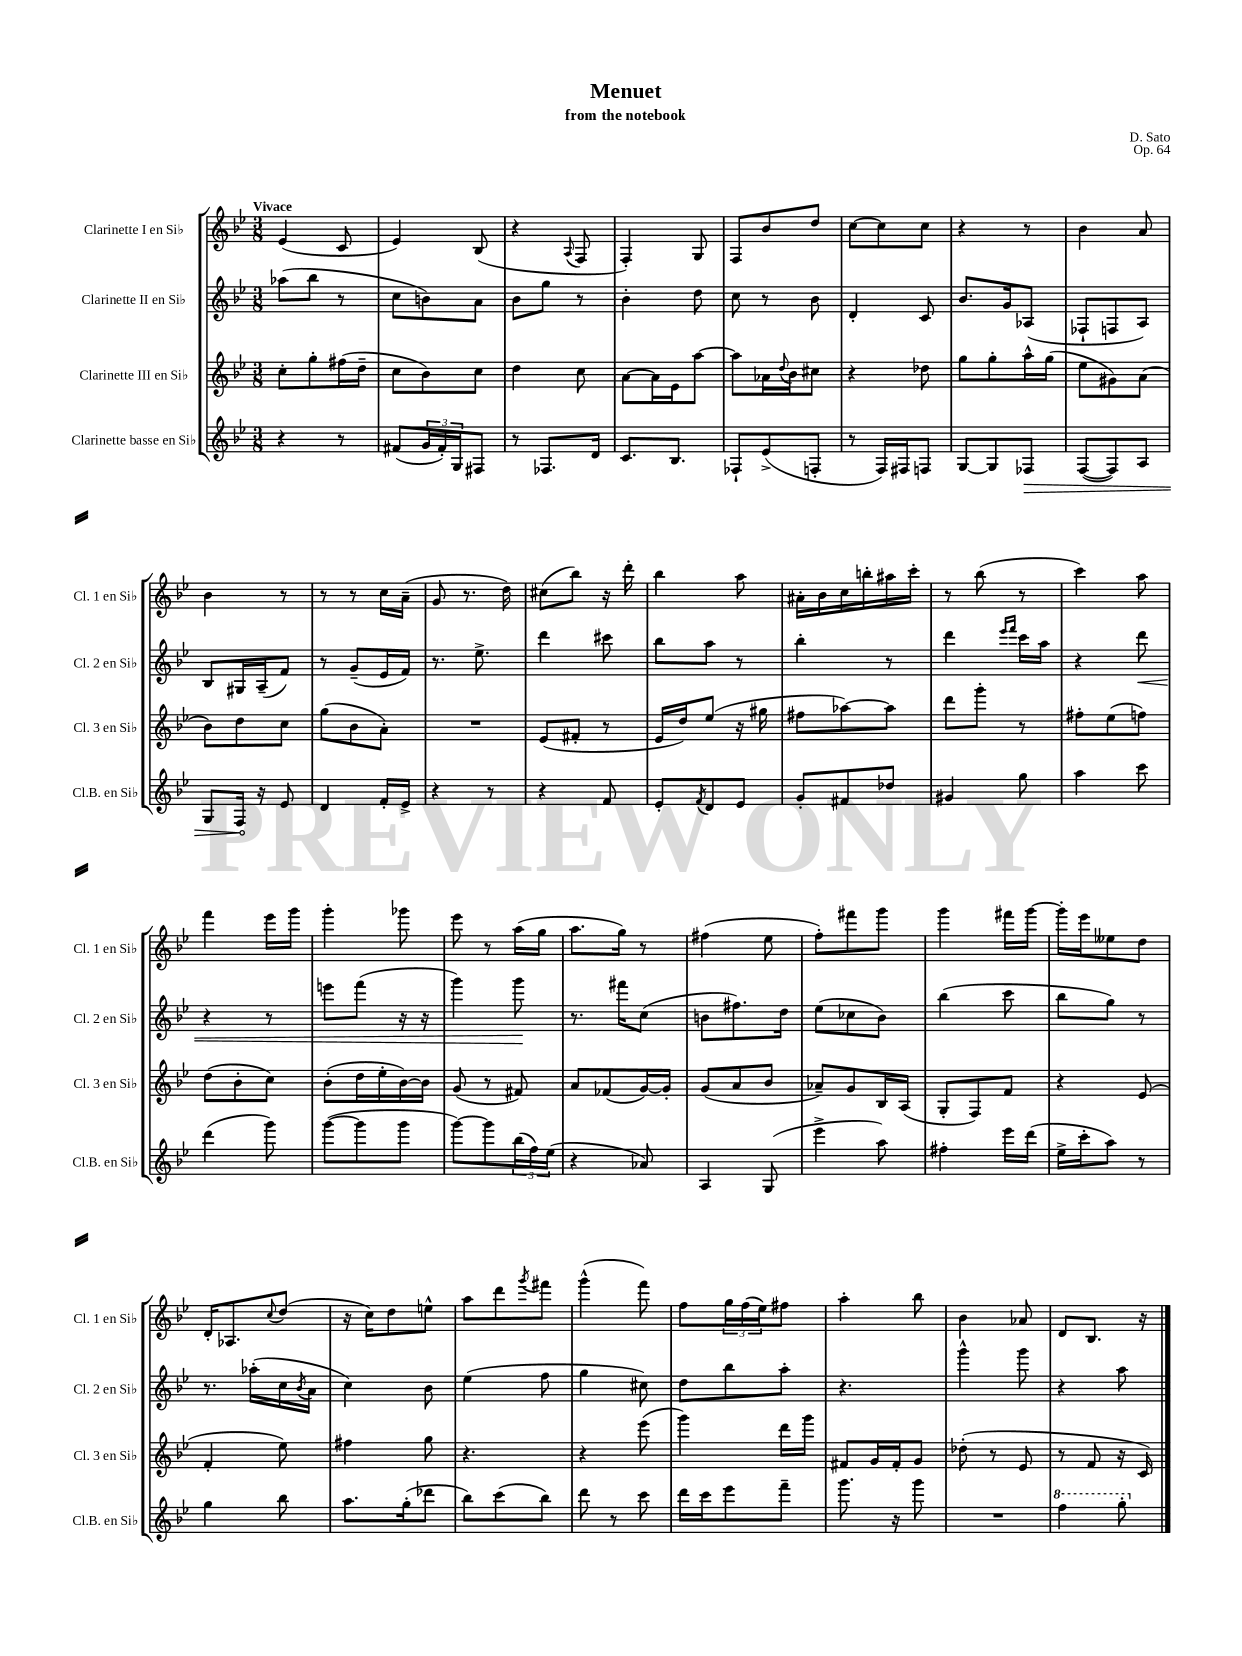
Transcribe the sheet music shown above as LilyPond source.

\header { title = "Menuet" composer = "D. Sato" subtitle = "from the notebook" opus = "Op. 64" }
<<
\new StaffGroup <<
\new Staff = "s0" \with { instrumentName = "Clarinette I en Sib" shortInstrumentName = "Cl. 1 en Sib" } {
    \clef treble \key bes \major \numericTimeSignature \time 3/8 \tempo "Vivace"
    ees'4( c'8 |
    ees'4) bes8( |
    r4 \appoggiatura { a8 } f8 |
    f4-.) g8 |
    f8 bes'8 d''8 |
    c''8~ c''8 c''8 |
    r4 r8 |
    bes'4 a'8 |
    bes'4 r8 |
    r8 r8 c''16 a'16--( |
    g'8 r8. d''16) |
    cis''8( bes''8) r16 d'''16-. |
    bes''4 a''8 |
    ais'16-. bes'16 c''16 b''16-. ais''16 c'''16-. |
    r8 bes''8( r8 |
    c'''4) a''8 |
    f'''4 ees'''16 g'''16 |
    g'''4-. ges'''8 |
    ees'''8 r8 a''16( g''16 |
    a''8. g''16) r8 |
    fis''4( ees''8 |
    f''8-.) fis'''8 g'''8 |
    g'''4 fis'''16 g'''16~ |
    g'''16-. ees'''16 eeses''8 d''8 |
    d'16-. aes8. \appoggiatura { c''8 } d''8( |
    r16 c''16) d''8 e''8-^ |
    a''8 d'''8 \acciaccatura { g'''8 } fis'''8 |
    g'''4-^( f'''8) |
    f''8 \tuplet 3/2 { g''16 f''16( ees''16) } fis''8 |
    a''4-. bes''8 |
    bes'4 aes'8 |
    d'8 bes8. r16 \bar "|." |
}
\new Staff = "s1" \with { instrumentName = "Clarinette II en Sib" shortInstrumentName = "Cl. 2 en Sib" } {
    \clef treble \key bes \major \numericTimeSignature \time 3/8
    aes''8( bes''8 r8 |
    c''8 b'8) a'8 |
    bes'8 g''8 r8 |
    bes'4-. d''8 |
    c''8 r8 bes'8 |
    d'4-. c'8 |
    bes'8. g'16 aes8( |
    fes8-! f8 a8) |
    bes8 gis16 a16--( f'8) |
    r8 g'8--( ees'16 f'16) |
    r8. ees''8.-> |
    d'''4 cis'''8 |
    bes''8 a''8 r8 |
    bes''4-. r8 |
    d'''4 \grace { ees'''16 f'''16 } c'''16 a''16 |
    r4 d'''8\< |
    r4 r8 |
    e'''8 f'''8( r16 r16 |
    g'''4) g'''8\! |
    r8. fis'''16 c''8( |
    b'8 fis''8.) d''16 |
    ees''8( ces''8 bes'8) |
    bes''4( c'''8 |
    bes''8 g''8) r8 |
    r8. aes''16-.( c''16 \acciaccatura { bes'8 } a'16 |
    c''4) bes'8 |
    ees''4( f''8 |
    g''4 cis''8) |
    d''8 bes''8 a''8-. |
    r4. |
    g'''4-^ g'''8 |
    r4 a''8 \bar "|." |
}
\new Staff = "s2" \with { instrumentName = "Clarinette III en Sib" shortInstrumentName = "Cl. 3 en Sib" } {
    \clef treble \key bes \major \numericTimeSignature \time 3/8
    c''8-. g''8-. fis''16( d''16-- |
    c''8 bes'8) c''8 |
    d''4 c''8 |
    a'8~ a'16 ees'16 a''8~ |
    a''8 aes'16 \appoggiatura { d''8 } bes'16 cis''8 |
    r4 des''8 |
    g''8 g''8-. a''16-^ g''16( |
    ees''8 gis'8) a'8( |
    bes'8) d''8 c''8 |
    g''8( bes'8 a'8-.) |
    R4. |
    ees'8( fis'8-. r8 |
    ees'16 d''16) ees''8( r16 gis''16 |
    fis''8 aes''8~) aes''8 |
    d'''8 g'''8-. r8 |
    fis''8-. ees''8( f''8) |
    d''8( bes'8-. c''8) |
    bes'8-.( d''16 ees''16-. bes'16~) bes'16 |
    g'8( r8 fis'8) |
    a'8 fes'8( g'16~) g'16-. |
    g'8( a'8 bes'8 |
    aes'8--) g'8 bes16 a16( |
    g8-. f8) f'8 |
    r4 ees'8( |
    f'4-. ees''8) |
    fis''4 g''8 |
    r4. |
    r4 ees'''8( |
    g'''4) d'''16 g'''16 |
    fis'8 g'16 fis'16-. g'8 |
    des''8-.( r8 ees'8 |
    r8 f'8 r16 c'16) \bar "|." |
}
\new Staff = "s3" \with { instrumentName = "Clarinette basse en Sib" shortInstrumentName = "Cl.B. en Sib" } {
    \clef treble \key bes \major \numericTimeSignature \time 3/8
    r4 r8 |
    fis'8( \tuplet 3/2 { g'16 fis'16-.) g16 } fis8 |
    r8 fes8. d'16 |
    c'8. bes8. |
    fes8-! ees'8->( f8-. |
    r8 f16) fis16 f8 |
    g8~ g8 \once \override Hairpin.circled-tip = ##t fes8\> |
    f8~( f8) a8 |
    g8 f16\! r16 ees'8 |
    d'4 f'16-. ees'16-> |
    r4 r8 |
    r4 f'8 |
    ees'8-. \acciaccatura { f'8 } d'8 ees'8 |
    g'8-. fis'8 des''8 |
    gis'4 g''8 |
    a''4 c'''8 |
    d'''4( g'''8) |
    g'''8~( g'''8 g'''8 |
    g'''8~) g'''8 \tuplet 3/2 { bes''16( f''16) ees''16( } |
    r4 aes'8) |
    a4 g8( |
    ees'''4-> a''8) |
    fis''4-. ees'''16 d'''16( |
    ees''16-> c'''16-. a''8) r8 |
    g''4 bes''8 |
    a''8. g''16-.( des'''8 |
    bes''8) c'''8( bes''8) |
    d'''8 r8 c'''8 |
    d'''16 c'''16 ees'''8 f'''8-- |
    g'''8. r16 g'''8 |
    R4. |
    \ottava #1 f'''4 g'''8-. \ottava #0 \bar "|." |
}
>>
>>
\layout { \context { \Score \remove "Bar_number_engraver" } }
